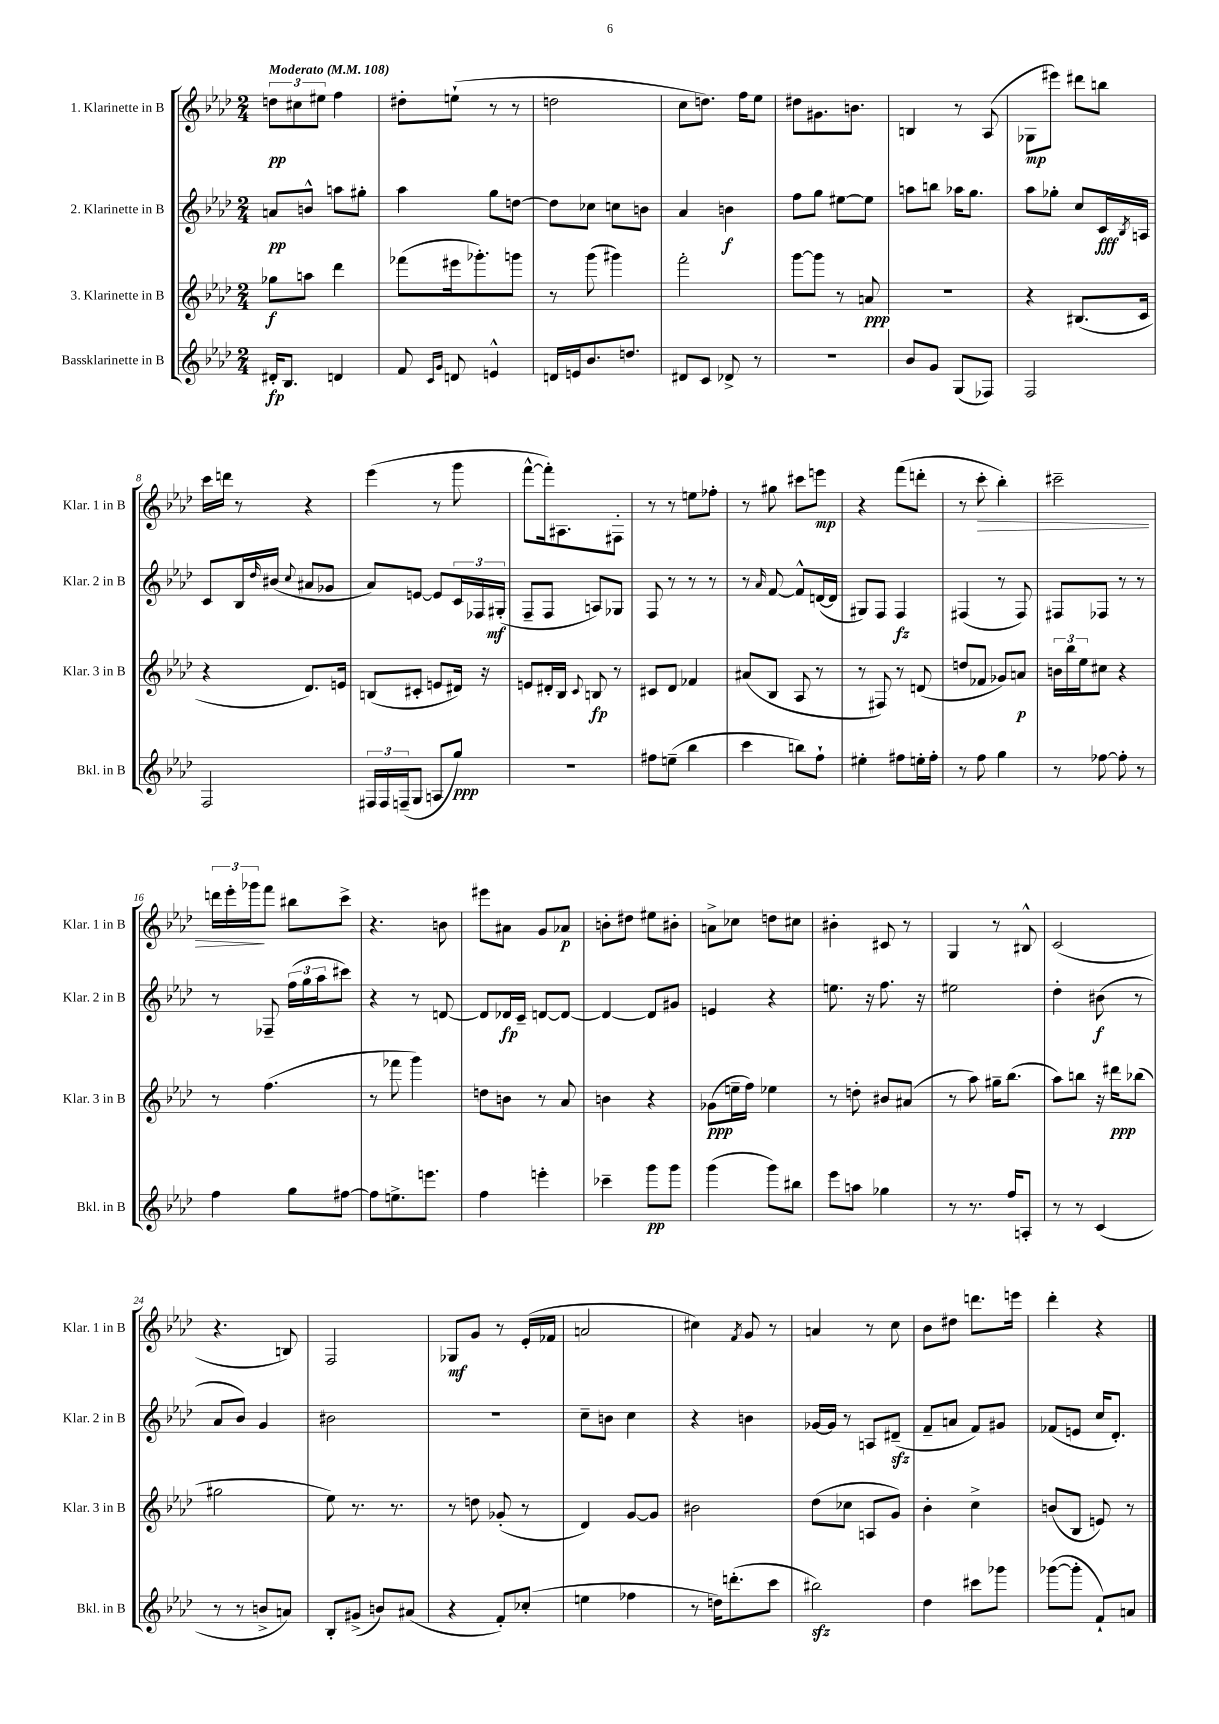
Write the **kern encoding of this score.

**kern	**dynam	**kern	**dynam	**kern	**dynam	**kern	**dynam
*part4	*part4	*part3	*part3	*part2	*part2	*part1	*part1
*staff4	*staff4	*staff3	*staff3	*staff2	*staff2	*staff1	*staff1
*I"Bassklarinette in B	*	*I"3. Klarinette in B	*	*I"2. Klarinette in B	*	*I"1. Klarinette in B	*
*I'Bkl. in B	*	*I'Klar. 3 in B	*	*I'Klar. 2 in B	*	*I'Klar. 1 in B	*
*clefG2	*	*clefG2	*	*clefG2	*	*clefG2	*
*k[b-e-a-d-]	*	*k[b-e-a-d-]	*	*k[b-e-a-d-]	*	*k[b-e-a-d-]	*
*M2/4	*	*M2/4	*	*M2/4	*	*M2/4	*
*MM108	*	*MM108	*	*MM108	*	*MM108	*
=1	=1	=1	=1	=1	=1	=1	=1
!	!	!	!	!	!	!LO:TX:a:B:t=Moderato	!
16d#X'/KL	fp	8gg-X\L	f	8an/L	pp	12ddn\L	pp
8.B-/J	.	.	.	.	.	.	.
.	.	.	.	.	.	12cc#X\	.
.	.	8aan\J	.	8bn^^/J	.	.	.
.	.	.	.	.	.	12ee#X\J	.
4dn/	.	4ddd-\	.	8aan\L	.	4ff\	.
.	.	.	.	8gg#X'\J	.	.	.
=2	=2	=2	=2	=2	=2	=2	=2
8f/	.	(8fff-X\L	.	4aa-\	.	8dd#X'\L	.
16qqc/LL	.	.	.	.	.	.	.
16qqg/JJ	.	.	.	.	.	.	.
8dn/	.	16eee#X\k	.	.	.	(8een`\J	.
.	.	8.ggg-X'\)	.	.	.	.	.
4en^^/	.	.	.	8gg\L	.	8r	.
.	.	8gggn\J	.	[8ddn\J	.	8r	.
=3	=3	=3	=3	=3	=3	=3	=3
16dn/LL	.	8r	.	8dd\L]	.	2ddn\	.
16en/J	.	.	.	.	.	.	.
8.b-/	.	(8ggg\	.	8cc-X\J	.	.	.
.	.	4ggg#X\)	.	8ccn\L	.	.	.
8.ddn/J	.	.	.	.	.	.	.
.	.	.	.	8bn\J	.	.	.
=4	=4	=4	=4	=4	=4	=4	=4
8d#X/L	.	2fff'\	.	4a-/	.	8cc\L	.
8c/J	.	.	.	.	.	8.ddn\J)	.
8d-X^/	.	.	.	4bn\	f	.	.
.	.	.	.	.	.	16ff\KL	.
8r	.	.	.	.	.	8ee-\J	.
=5	=5	=5	=5	=5	=5	=5	=5
2r	.	[8ggg\L	.	8ff\L	.	8dd#X\L	.
.	.	8ggg\J]	.	8gg\J	.	8.g#X\	.
.	.	8r	.	[8ee#X\L	.	.	.
.	.	.	.	.	.	8.bn\J	.
.	.	8an/	ppp	8ee#\J]	.	.	.
=6	=6	=6	=6	=6	=6	=6	=6
8b-/L	.	2r	.	8aan\L	.	4Bn/	.
8g/J	.	.	.	8bbn\J	.	.	.
(8G/L	.	.	.	16aa-X\KL	.	8r	.
.	.	.	.	8.gg\J	.	.	.
8F-X/J)	.	.	.	.	.	(8A-/	.
=7	=7	=7	=7	=7	=7	=7	=7
2F/	.	4r	.	8aa-\L	.	8G-X\L	mp
.	.	.	.	8gg-X'\J	.	8eee#X\J)	.
.	.	(8.B#X/L	.	8cc/L	.	8ddd#X\L	.
.	.	.	.	16c/L	fff	8bbn\J	.
.	.	.	.	8qB-/	.	.	.
.	.	16c/Jk	.	16An/JJ	.	.	.
!!LO:LB:g=z
=8	=8	=8	=8	=8	=8	=8	=8
2F/	.	4r	.	8c/L	.	16ccc\LL	.
.	.	.	.	.	.	16dddn\JJ	.
.	.	.	.	16B-/L	.	8r	.
.	.	.	.	16qqdd-/	.	.	.
.	.	.	.	(16b#X/JJ	.	.	.
.	.	.	.	8qqcc/	.	.	.
.	.	8.d-/L)	.	8a#X/L	.	4r	.
.	.	.	.	8g-X/J	.	.	.
.	.	16en/Jk	.	.	.	.	.
=9	=9	=9	=9	=9	=9	=9	=9
24F#X/LL	.	(8Bn/L	.	8a-/L)	.	(4eee-\	.
24F#/	.	.	.	.	.	.	.
(24Fn~/J	.	.	.	.	.	.	.
8G/J	.	8c#X'/J	.	[8en/J	.	.	.
8An/L	.	8en/L	.	8e/L]	.	8r	.
8gg/J)	ppp	16d#X/Jk)	.	24c/L	.	8ggg\	.
.	.	.	.	24F-X/	.	.	.
.	.	16r	.	.	.	.	.
.	.	.	.	(24G#X'/JJ	mf	.	.
=10	=10	=10	=10	=10	=10	=10	=10
2r	.	8en/L	.	8F~/L	.	[8fff^^\L	.
.	.	16d#X'/L	.	8F/J	.	16fff'\k])	.
.	.	16B-/JJ	.	.	.	8.A#X\	.
.	.	8qqc/	.	.	.	.	.
.	.	8Bn/	fp	8An/L)	.	.	.
.	.	8r	.	8G-X/J	.	8F#X'\J	.
=11	=11	=11	=11	=11	=11	=11	=11
8ff#X\L	.	8c#X/L	.	8F/	.	8r	.
(8een~\J	.	8d-/J	.	8r	.	8r	.
4bb-\	.	4f-X/	.	8r	.	8een\L	.
.	.	.	.	8r	.	8ff-X'\J	.
=12	=12	=12	=12	=12	=12	=12	=12
4ccc\	.	(8a#X/L	.	8r	.	8r	.
.	.	.	.	16qqa-/	.	.	.
.	.	8B-/J	.	[8f/	.	8gg#X\	.
8bbn\L)	.	8A-/	.	8f^^/L]	.	8ccc#X\L	.
8ff`\J	.	8r	.	([16dn/L	.	8eeen\J	mp
.	.	.	.	16d/JJ]	.	.	.
=13	=13	=13	=13	=13	=13	=13	=13
4ee#X'\	.	8r	.	8G#X/L)	.	4r	.
.	.	8F#X/)	.	8F/J	.	.	.
8ff#X\L	.	8r	.	4F/	fz	(8fff\L	.
16een'\L	.	(8dn/	.	.	.	8dddn'\J	.
16ff#'\JJ	.	.	.	.	.	.	.
=14	=14	=14	=14	=14	=14	=14	=14
8r	.	8ddn/L	.	(4F#X/	.	8r	.
!	!	!	!	!	!	!	!LO:HP:b
8ff\	.	8f-X/J	.	.	.	8ccc'\	>
4gg\	.	8g-X/L)	.	8r	.	4bb-'\)	.
.	.	8an/J	p	8F#/)	.	.	.
=15	=15	=15	=15	=15	=15	=15	=15
8r	.	24bn\LL	.	8F#X/L	.	2ccc#X~\	.
.	.	24bb-\	.	.	.	.	.
.	.	24ee-\J	.	.	.	.	.
[8ff-X\	.	8cc#X\J	.	8F-X/J	.	.	.
8ff-'\]	.	4r	.	8r	.	.	.
8r	.	.	.	8r	.	.	.
!!LO:LB:g=z
=16	=16	=16	=16	=16	=16	=16	=16
4ff\	.	8r	.	8r	.	24dddn\LL	.
.	.	.	.	.	.	24eee-'\	.
.	.	.	.	.	.	24ggg-X\J	.
.	.	(4.ff\	.	8F-X~/	.	8fff\J	]
8gg\L	.	.	.	(24ff\LL	.	8bb#X\L	.
.	.	.	.	24gg\	.	.	.
.	.	.	.	24aa-\J	.	.	.
[8ff#X\J	.	.	.	8ccc#X\J)	.	8ccc^\J	.
=17	=17	=17	=17	=17	=17	=17	=17
8ff#\L]	.	8r	.	4r	.	4.r	.
8.een^\	.	8fff-X\	.	.	.	.	.
.	.	4ggg\)	.	8r	.	.	.
8.eeen\J	.	.	.	.	.	.	.
.	.	.	.	[8dn/	.	8bn\	.
=18	=18	=18	=18	=18	=18	=18	=18
4ff\	.	8ddn\L	.	8d/L]	.	8eee#X\L	.
.	.	8bn\J	.	16d-X/L	fp	8a#X\J	.
.	.	.	.	16c~/JJ	.	.	.
4eeen'\	.	8r	.	[8dn/L	.	8g/L	.
.	.	8a-/	.	8d/J_	.	8a-X/J	p
=19	=19	=19	=19	=19	=19	=19	=19
4ccc-X~\	.	4bn\	.	4d/_	.	8bn'\L	.
.	.	.	.	.	.	8dd#X\J	.
8ggg\L	pp	4r	.	8d/L]	.	8ee#X\L	.
8ggg\J	.	.	.	8g#X/J	.	8b#X'\J	.
=20	=20	=20	=20	=20	=20	=20	=20
(4ggg\	.	(8g-X\L	ppp	4en/	.	8an^\L	.
.	.	16een~\L	.	.	.	8cc-X\J	.
.	.	16ff\JJ)	.	.	.	.	.
8ggg\L)	.	4ee-X\	.	4r	.	8ddn\L	.
8bb#X\J	.	.	.	.	.	8cc#X\J	.
=21	=21	=21	=21	=21	=21	=21	=21
8eee-\L	.	8r	.	8.een\	.	4b#X'\	.
8aan\J	.	8ddn'\	.	.	.	.	.
.	.	.	.	16r	.	.	.
4gg-X\	.	8b#X/L	.	8.ff\	.	8c#X/	.
.	.	(8a#X/J	.	.	.	8r	.
.	.	.	.	16r	.	.	.
=22	=22	=22	=22	=22	=22	=22	=22
8r	.	8r	.	2ee#X\	.	4G/	.
8.r	.	8aa-\)	.	.	.	.	.
.	.	16gg#X~\KL	.	.	.	8r	.
16ff/KL	.	(8.bb-\J	.	.	.	.	.
8An'/J	.	.	.	.	.	8B#X^^/	.
=23	=23	=23	=23	=23	=23	=23	=23
8r	.	8aa-\L)	.	4dd-'\	.	(2c/	.
8r	.	8bbn\J	.	.	.	.	.
(4c/	.	16r	.	(8b#X\	f	.	.
.	.	16ddd#X\KL	ppp	.	.	.	.
.	.	(8bb-X\J	.	8r	.	.	.
!!LO:LB:g=z
=24	=24	=24	=24	=24	=24	=24	=24
8r	.	2gg#X\	.	8a-/L	.	4.r	.
8r	.	.	.	8b-/J)	.	.	.
8bn^/L	.	.	.	4g/	.	.	.
8an/J)	.	.	.	.	.	8Bn/)	.
=25	=25	=25	=25	=25	=25	=25	=25
8B-'/L	.	8ee-\)	.	2b#X\	.	2F/	.
(8g#X^/J	.	8.r	.	.	.	.	.
8bn/L)	.	.	.	.	.	.	.
.	.	8.r	.	.	.	.	.
(8a#X/J	.	.	.	.	.	.	.
=26	=26	=26	=26	=26	=26	=26	=26
4r	.	8r	.	2r	.	8G-X/L	mf
.	.	8ddn\	.	.	.	8g/J	.
8f'/L)	.	(8g-X'/	.	.	.	8r	.
(8cc-X'/J	.	8r	.	.	.	(16e-'/LL	.
.	.	.	.	.	.	16f-X/JJ	.
=27	=27	=27	=27	=27	=27	=27	=27
4een\	.	4d-/)	.	8cc~\L	.	2an/	.
.	.	.	.	8bn\J	.	.	.
4ff-X\	.	[8g/L	.	4cc\	.	.	.
.	.	8g/J]	.	.	.	.	.
=28	=28	=28	=28	=28	=28	=28	=28
8r	.	2b#X\	.	4r	.	4cc#X\)	.
16ddn\KL)	.	.	.	.	.	.	.
(8.dddn'\	.	.	.	.	.	.	.
.	.	.	.	.	.	8qf/	.
.	.	.	.	4bn\	.	8g/	.
8ccc\J	.	.	.	.	.	8r	.
=29	=29	=29	=29	=29	=29	=29	=29
2bb#Xzz\)	.	(8dd-\L	.	[16g-X/LL	.	4an/	.
.	.	.	.	16g-/JJ]	.	.	.
.	.	8cc-X\J	.	8r	.	.	.
.	.	8An/L	.	8An/L	.	8r	.
.	.	8g/J)	.	(8d#Xzz~/J	.	8cc\	.
=30	=30	=30	=30	=30	=30	=30	=30
4dd-\	.	4b-'\	.	8f~/L	.	8b-\L	.
.	.	.	.	8an/J	.	8dd#X\J	.
8ccc#X\L	.	4cc^\	.	8f/L)	.	8.dddn\L	.
8ggg-X\J	.	.	.	8g#X/J	.	.	.
.	.	.	.	.	.	16eeen\Jk	.
=31	=31	=31	=31	=31	=31	=31	=31
([8ggg-X\L	.	(8bn/L	.	(8f-X/L	.	4ddd-'\	.
8ggg-'\J]	.	8B-/J	.	8en/J	.	.	.
8f`/L)	.	8en/)	.	16cc/KL	.	4r	.
.	.	.	.	8.d-'/J)	.	.	.
8an/J	.	8r	.	.	.	.	.
==	==	==	==	==	==	==	==
*-	*-	*-	*-	*-	*-	*-	*-
